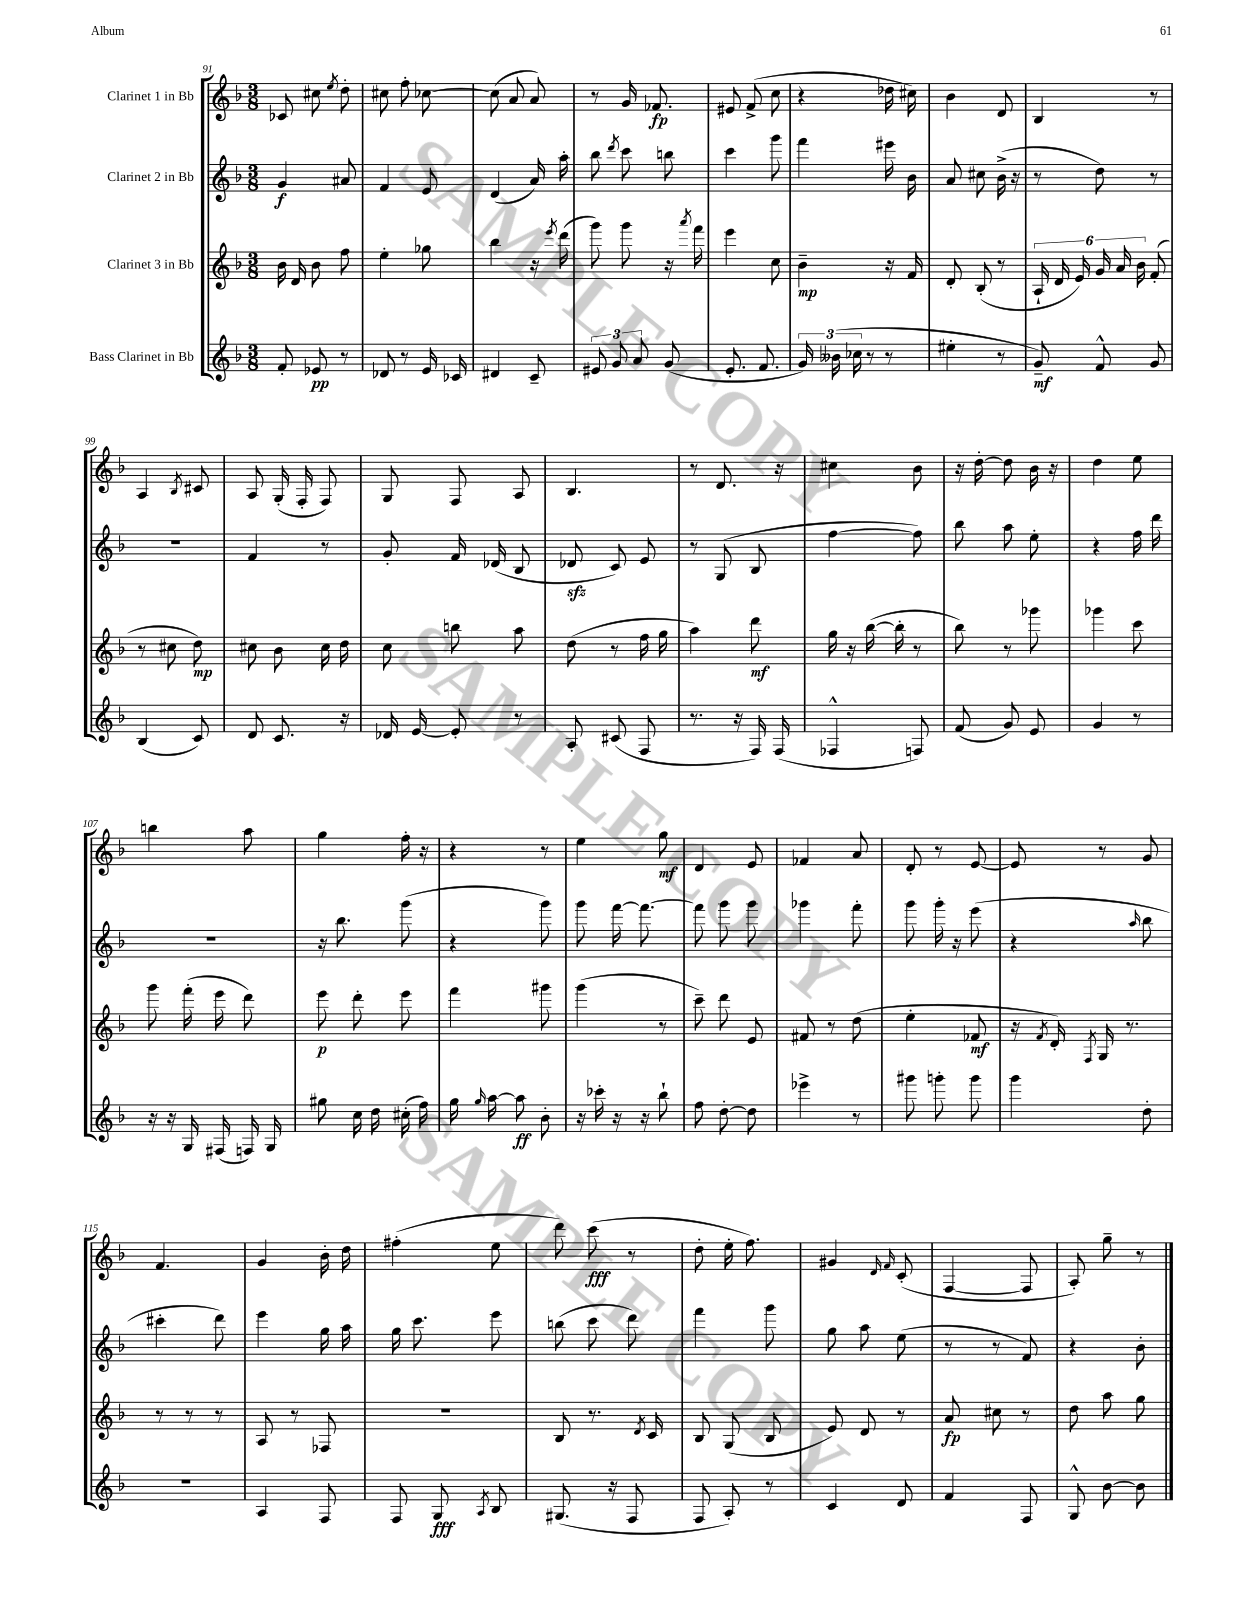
<<
\new StaffGroup <<
\new Staff = "s0" \with { instrumentName = "Clarinet 1 in Bb" } {
    \clef treble \key f \major \numericTimeSignature \time 3/8
    \autoBeamOff ces'8 cis''8 \acciaccatura { e''8 } d''8-. |
    cis''8 f''8-. ces''8~ |
    ces''8( a'8 a'8) |
    r8 g'16 fes'8.\fp |
    eis'8 f'8->( c''8 |
    r4 des''16 cis''16) |
    bes'4 d'8 |
    bes4 r8 |
    a4 \acciaccatura { bes8 } cis'8 |
    a8 g16-.( f16-. f8) |
    g8 f8 a8 |
    bes4. |
    r8 d'8. r16 |
    cis''4 bes'8 |
    r16 d''16~-. d''8 bes'16 r16 |
    d''4 e''8 |
    b''4 a''8 |
    g''4 f''16-. r16 |
    r4 r8 |
    e''4 g''8\mf |
    d'4 e'8 |
    fes'4 a'8 |
    d'8-. r8 e'8~ |
    e'8 r8 g'8 |
    f'4. |
    g'4 bes'16-. d''16 |
    fis''4-.( e''8 |
    d'''8) c'''8\fff( r8 |
    d''8-. e''16-. f''8.) |
    gis'4 \grace { d'16 f'16 } c'8-.( |
    f4~ f8 |
    a8-.) g''8-- r8 \bar "|." |
}
\new Staff = "s1" \with { instrumentName = "Clarinet 2 in Bb" } {
    \clef treble \key f \major \numericTimeSignature \time 3/8
    \autoBeamOff g'4\f ais'8 |
    f'4 e'8 |
    d'4( a'16) a''16-. |
    bes''8 \acciaccatura { d'''8 } c'''8 b''8 |
    c'''4 g'''8 |
    f'''4 eis'''16 bes'16 |
    a'8 cis''8 bes'16->( r16 |
    r8 d''8) r8 |
    R4. |
    f'4 r8 |
    g'8-. f'16 des'16( bes8 |
    des'8\sfz c'8) e'8 |
    r8 g8( bes8 |
    f''4~ f''8) |
    bes''8 a''8 e''8-. |
    r4 f''16 d'''16 |
    R4. |
    r16 bes''8. g'''8( |
    r4 g'''8) |
    g'''8 f'''16~ f'''8.~ |
    f'''8 g'''8 g'''8 |
    ges'''4 f'''8-. |
    g'''8 g'''16-. r16 e'''8( |
    r4 \grace { a''16 } bes''8 |
    cis'''4-. d'''8) |
    e'''4 g''16 a''16 |
    g''16 c'''8. e'''8 |
    b''8( c'''8 d'''8) |
    f'''4 g'''8 |
    g''8 a''8 e''8( |
    r8 r8 f'8) |
    r4 bes'8-. \bar "|." |
}
\new Staff = "s2" \with { instrumentName = "Clarinet 3 in Bb" } {
    \clef treble \key f \major \numericTimeSignature \time 3/8
    \autoBeamOff bes'16 d'16 bes'8 f''8 |
    e''4-. ges''8 |
    bes''4 r16 \acciaccatura { e'''8 } d'''16( |
    g'''8) g'''8 r16 \acciaccatura { a'''8 } f'''16 |
    e'''4 c''8 |
    bes'4--\mp r16 f'16 |
    d'8-. bes8-.( r8 |
    \tuplet 6/4 { a16-! d'16 e'16) g'16 a'16 bes'16 } f'8-.( |
    r8 cis''8 d''8\mp) |
    cis''8 bes'8 cis''16 d''16 |
    c''8 b''8 a''8 |
    d''8( r8 f''16 g''16 |
    a''4) d'''8\mf |
    g''16 r16 bes''16~( bes''16-. r8 |
    bes''8) r8 ges'''8 |
    ges'''4 c'''8 |
    g'''8 f'''16-.( e'''16 d'''8) |
    e'''8\p d'''8-. e'''8 |
    f'''4 gis'''8 |
    g'''4( r8 |
    c'''8--) d'''8 e'8 |
    fis'8 r8 d''8( |
    e''4-. fes'8\mf |
    r16 \acciaccatura { f'8 } d'16-.) \acciaccatura { f8 } g16 r8. |
    r8 r8 r8 |
    a8 r8 fes8 |
    R4. |
    bes8 r8. \acciaccatura { d'8 } c'16 |
    bes8 g8( bes8 |
    e'8) d'8 r8 |
    a'8\fp cis''8 r8 |
    d''8 a''8 g''8 \bar "|." |
}
\new Staff = "s3" \with { instrumentName = "Bass Clarinet in Bb" } {
    \clef treble \key f \major \numericTimeSignature \time 3/8
    \autoBeamOff f'8-. ees'8\pp r8 |
    des'8 r8 e'16 ces'16 |
    dis'4 c'8-- |
    \tuplet 3/2 { eis'8 g'8 a'8 } g'8( |
    e'8.-. f'8. |
    \tuplet 3/2 { g'16) beses'16( ces''16 } r8 r8 |
    eis''4-. r8 |
    g'8--\mf) f'8-^ g'8 |
    bes4( c'8) |
    d'8 c'8. r16 |
    des'16 e'16~ e'8-. r8 |
    a8-. cis'8( f8 |
    r8. r16 f16) f16( |
    fes4-^ f8) |
    f'8( g'8) e'8 |
    g'4 r8 |
    r16 r16 g16 fis16( f16) g16 |
    gis''8 c''16 d''16 cis''16-.( f''16) |
    g''16 \grace { g''16 } a''16~ a''8\ff bes'8-. |
    r16 ces'''16-. r16 r16 bes''8-! |
    f''8 d''8~-. d''8 |
    ees'''4-> r8 |
    gis'''8 g'''8-. g'''8 |
    g'''4 d''8-. |
    r4. |
    a4 f8 |
    f8 g8\fff \acciaccatura { a8 } bes8 |
    gis8.( r16 f8 |
    f8 a8-.) r8 |
    c'4 d'8 |
    f'4 f8 |
    g8-^ bes'8~ bes'8 \bar "|." |
}
>>
>>
\layout { \context { \Score currentBarNumber = #91 } }
